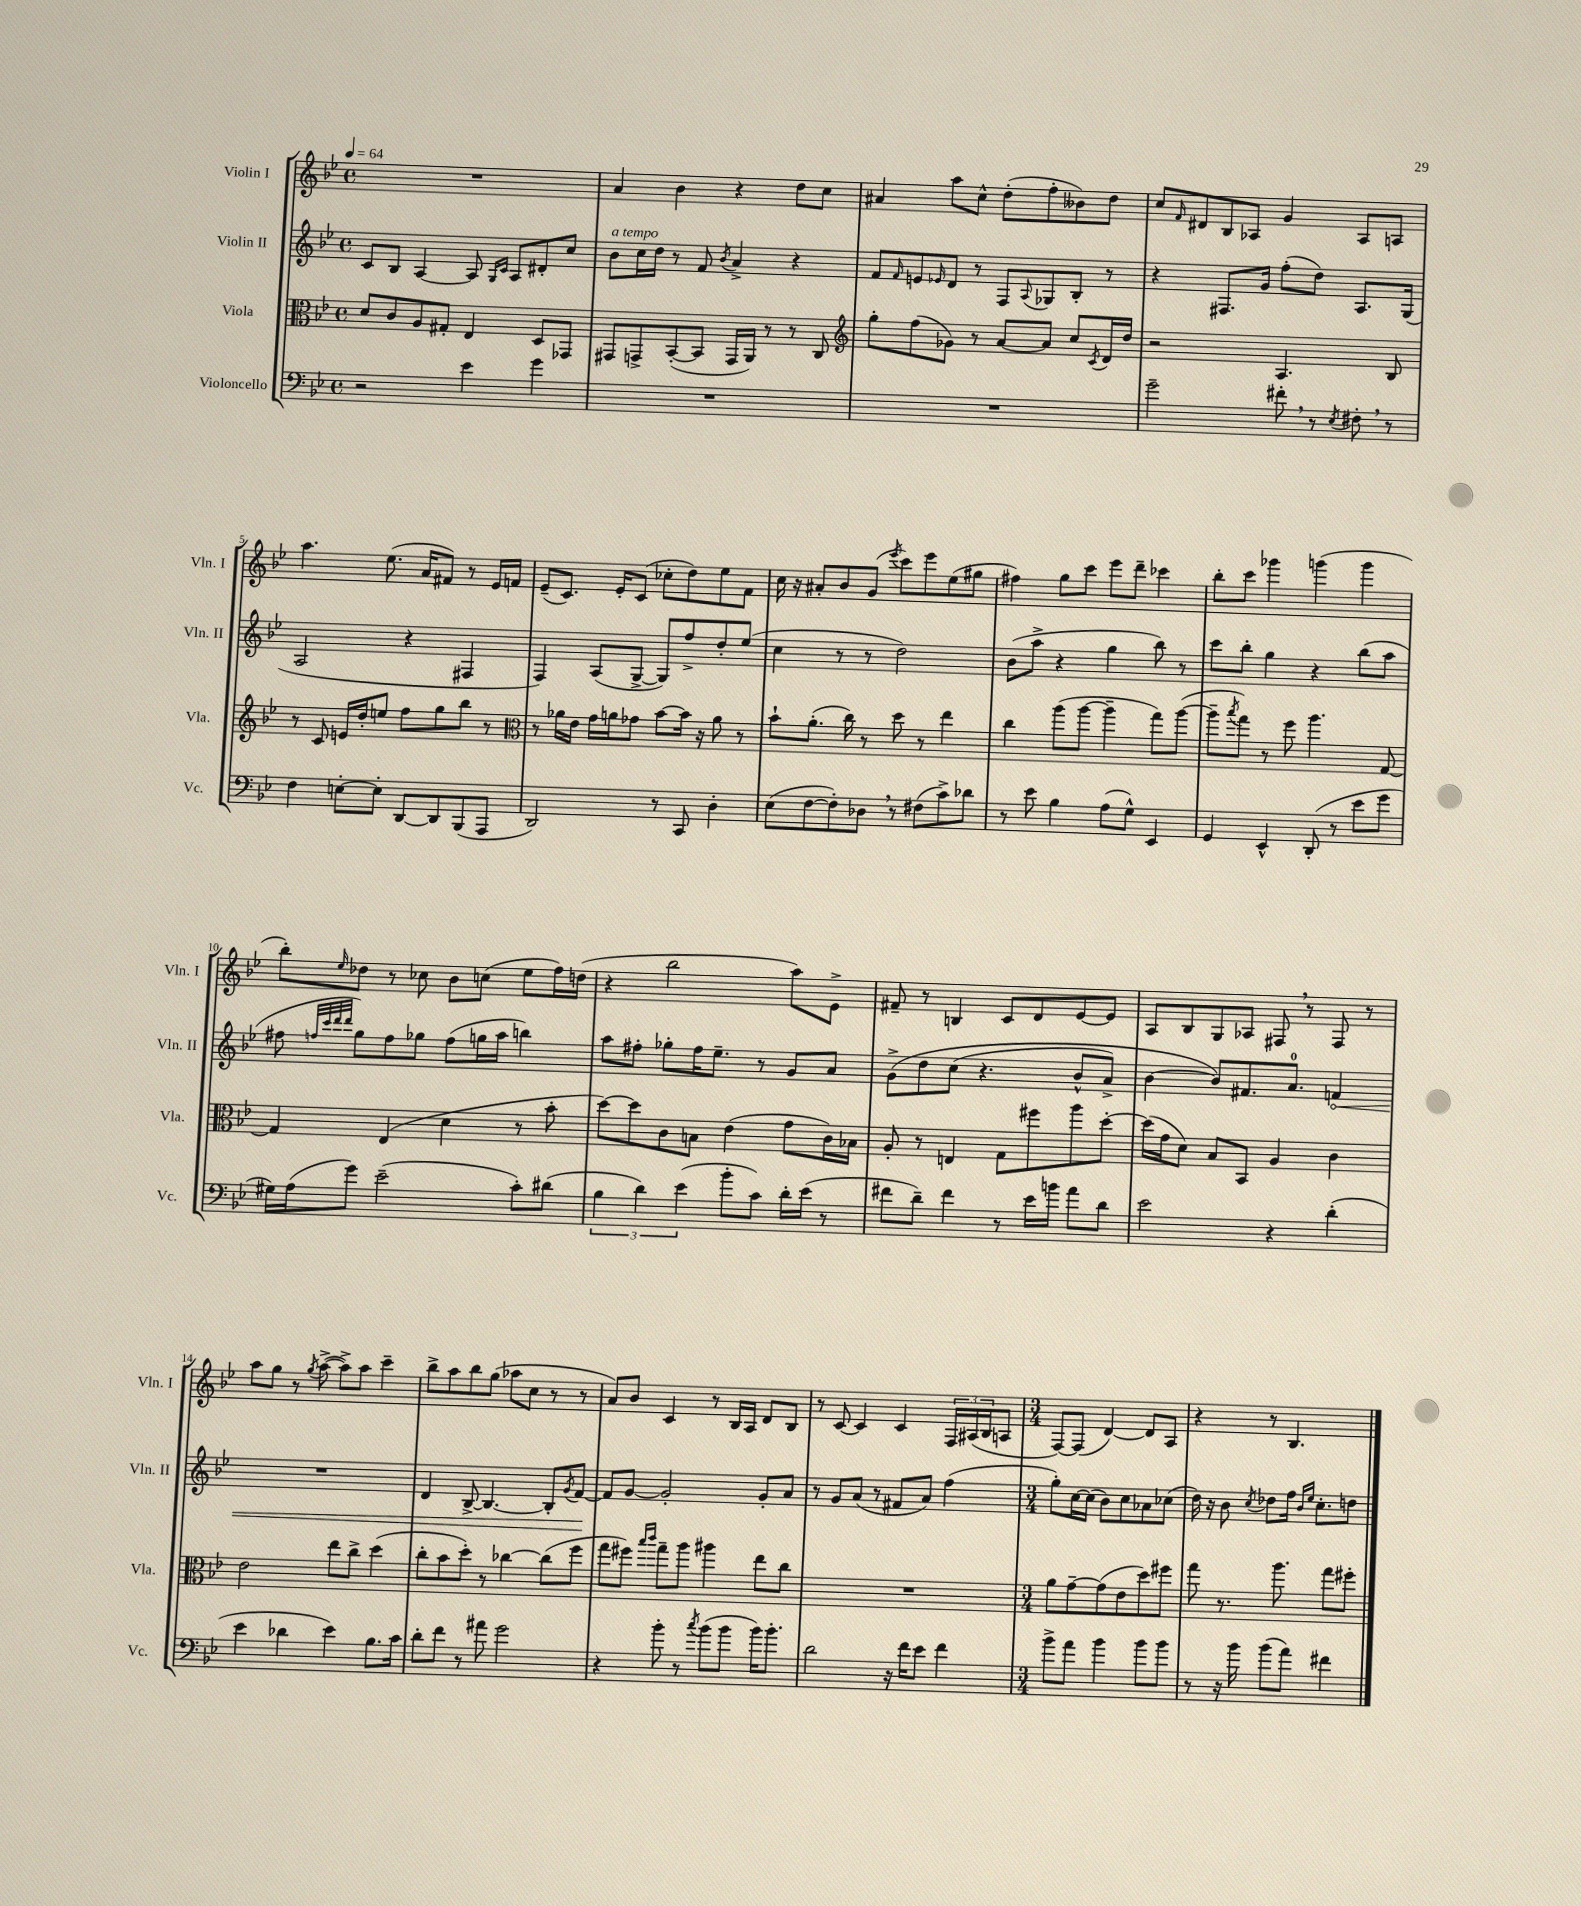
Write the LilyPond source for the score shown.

<<
\new StaffGroup <<
\new Staff = "s0" \with { instrumentName = "Violin I" shortInstrumentName = "Vln. I" } {
    \clef treble \key bes \major \defaultTimeSignature \time 4/4 \tempo 4 = 64
    R1 |
    a'4 bes'4 r4 d''8 c''8 |
    ais'4 a''8 c''8-^ d''8-.( f''8-. beses'8) d''8 |
    c''8 \grace { f'16 } dis'8 bes8 aes8 g'4 aes8 a8 |
    a''4. ees''8.( a'16 fis'8) r8 ees'16 f'16 |
    ees'8--( c'8.) ees'16-. c'8( ces''8-. d''8) ees''8 f'8 |
    c''16 r16 ais'8-. bes'8 g'8( \acciaccatura { ees'''8 } c'''8) ees'''8 ees''8( gis''8 |
    fis''4) g''8 c'''8 ees'''8 d'''8-- ces'''4 |
    bes''8-. c'''8 ges'''4 g'''4( g'''4 |
    bes''8-.) \grace { ees''16 } des''8 r8 ces''8 bes'8 c''8( ees''8 f''16) d''16( |
    r4 bes''2 a''8) ees'8-> |
    fis'8-- r8 b4 c'8 d'8 ees'8~ ees'8 |
    a8 bes8 g8 aes8 fis8 \breathe r8 fis8 r8 |
    a''8 g''8 r8 \acciaccatura { g''8 } a''8~->( a''8->) a''8 c'''4-- |
    bes''8-> a''8 bes''8 g''8( aes''8 c''8 r8 r8 |
    a'8) bes'8 c'4 r8 bes16 a16 d'8 bes8 |
    r8 c'8~ c'4 c'4 \tuplet 3/2 { f16 ais16( bes16 } a8 |
    \numericTimeSignature \time 3/4 f8~) f8( d'4~) d'8 a8 |
    r4 r8 bes4. \bar "|." |
}
\new Staff = "s1" \with { instrumentName = "Violin II" shortInstrumentName = "Vln. II" } {
    \clef treble \key bes \major \defaultTimeSignature \time 4/4
    c'8 bes8 a4~ a8 \grace { g16 c'16 } a8 dis'8-. c''8 |
    bes'8^\markup { \italic "a tempo" } c''16 d''16 r8 f'8 \acciaccatura { bes'8 } a'4-> r4 |
    f'8 \grace { f'16 } e'8 \grace { ees'16 } d'8 r8 f8 \appoggiatura { a8 } ges8 bes8-. r8 |
    r4 fis8. g'16 f''8-.( d''8) a8. g16( |
    a2 r4 fis4 |
    f4) a8( g8~-> g8) f''8-> d''8-. ees''8( |
    c''4 r8 r8 d''2) |
    bes'8( a''8-> r4 g''4 bes''8) r8 |
    c'''8 bes''8-. g''4 r4 bes''8( a''8 |
    fis''8 \grace { f''32 c'''32 d'''32 d'''32 } g''8) f''8 ges''8 f''8( g''16 a''16 b''4) |
    a''8 fis''8-. ges''8-. fis''16 ees''8.-- r8 g'8 a'8 |
    g'8->\( d''8 c''8( r4. bes'8-^ a'8->) |
    bes'4~ bes'8\) fis'8. a'8.-0 \once \override Hairpin.circled-tip = ##t f'4\< |
    R1 |
    d'4 bes8~-> bes4.~ bes8-. \acciaccatura { g'8 } f'8~\! |
    f'8 g'8~ g'2-. g'8-. a'8 |
    r8 g'8 a'8( r8 fis'8 a'8) f''4( |
    \numericTimeSignature \time 3/4 g''8-.) c''16~ c''16( bes'8) c''8 aes'8 ces''8( |
    d''16) r16 bes'8 \acciaccatura { c''8 } des''8 f''16 \grace { bes'16 ees''16 } c''8.-. d''8 \bar "|." |
}
\new Staff = "s2" \with { instrumentName = "Viola" shortInstrumentName = "Vla." } {
    \clef alto \key bes \major \defaultTimeSignature \time 4/4
    d'8 c'8 a8 gis8-. ees4 d8 ges,8 |
    gis,8 g,8-> bes,8~-.( bes,8 g,16 a,16) r8 r8 c8 |
    \clef treble g''8-. f''8( ges'8) r8 a'8~ a'8 c''8 \acciaccatura { c'8 } d'16 d''16 |
    r2 a4. bes8 |
    r8 c'8 e'16 d''16-. e''8 f''8 g''8 bes''8 r8 |
    \clef alto r8 aes'16 ees'16 g'16 a'16 ges'8 bes'8~ bes'16 r16 a'8 r8 |
    bes'8-! a'8.-.( c''16) r8 d''8 r8 ees''4 |
    c''4 a''8( a''8~ a''4-- g''8) a''8~( |
    a''8-- \acciaccatura { bes''8 } g''8) r8 f''8 a''4. g8~ |
    g4 ees4( d'4 r8 bes'8-. |
    d''8~) d''8 c'8 b8 ees'4( g'8 c'16) bes16 |
    a8-. r8 e4 g8 fis''8 a''8 d''8~-. |
    d''16( g'16 d'8) bes8 bes,8 a4 c'4 |
    ees'2 ees''8 c''8-> d''4( |
    c''8-. bes'8 d''8-.) r8 ces''4~ ces''8( f''8 |
    g''8 fis''8) \grace { bes''16 c'''16 } g''8-- a''8 ais''4 ees''8 c''8 |
    R1 |
    \numericTimeSignature \time 3/4 a'8 g'8~-- g'8( ees'8 d''8) fis''8 |
    g''8 r8. a''8. g''8 fis''8-. \bar "|." |
}
\new Staff = "s3" \with { instrumentName = "Violoncello" shortInstrumentName = "Vc." } {
    \clef bass \key bes \major \defaultTimeSignature \time 4/4
    r2 ees'4 g'4 |
    R1 |
    R1 |
    g'2-- fis'8-. \breathe r8 \acciaccatura { ees8 } fis8-. \breathe r8 |
    f4 e8~-. e8-. d,8~ d,8 bes,,8( a,,8 |
    d,2) r8 c,8 d4-. |
    ees8( f8~ f8-.) des8 \breathe r8 fis8( c'8->) des'8 |
    r8 ees'8 bes4 a8( g8-^) ees,4 |
    g,4 ees,4-^ d,8-.( r8 ees'8 g'8 |
    gis16) a16( g'8) ees'2--( c'8-.) dis'8( |
    \tuplet 3/2 { bes4 d'4) ees'4( } bes'8-. c'8) d'16-. ees'16( r8 |
    fis'8 d'8--) fis'4 r8 ees'16 b'16 a'8 d'8 |
    ees'2 r4 d'4-.( |
    ees'4 des'4 ees'4) bes8. c'16 |
    d'8-. f'8 r8 ais'8 g'2 |
    r4 bes'8-. r8 \acciaccatura { c''8 } bes'8( bes'8 bes'16) bes'8.-. |
    d'2 r16 f'16 ees'8 f'4 |
    \numericTimeSignature \time 3/4 bes'8-> a'8 bes'4 bes'8 bes'8 |
    r8 r16 bes'16 bes'8( a'8) fis'4 \bar "|." |
}
>>
>>
